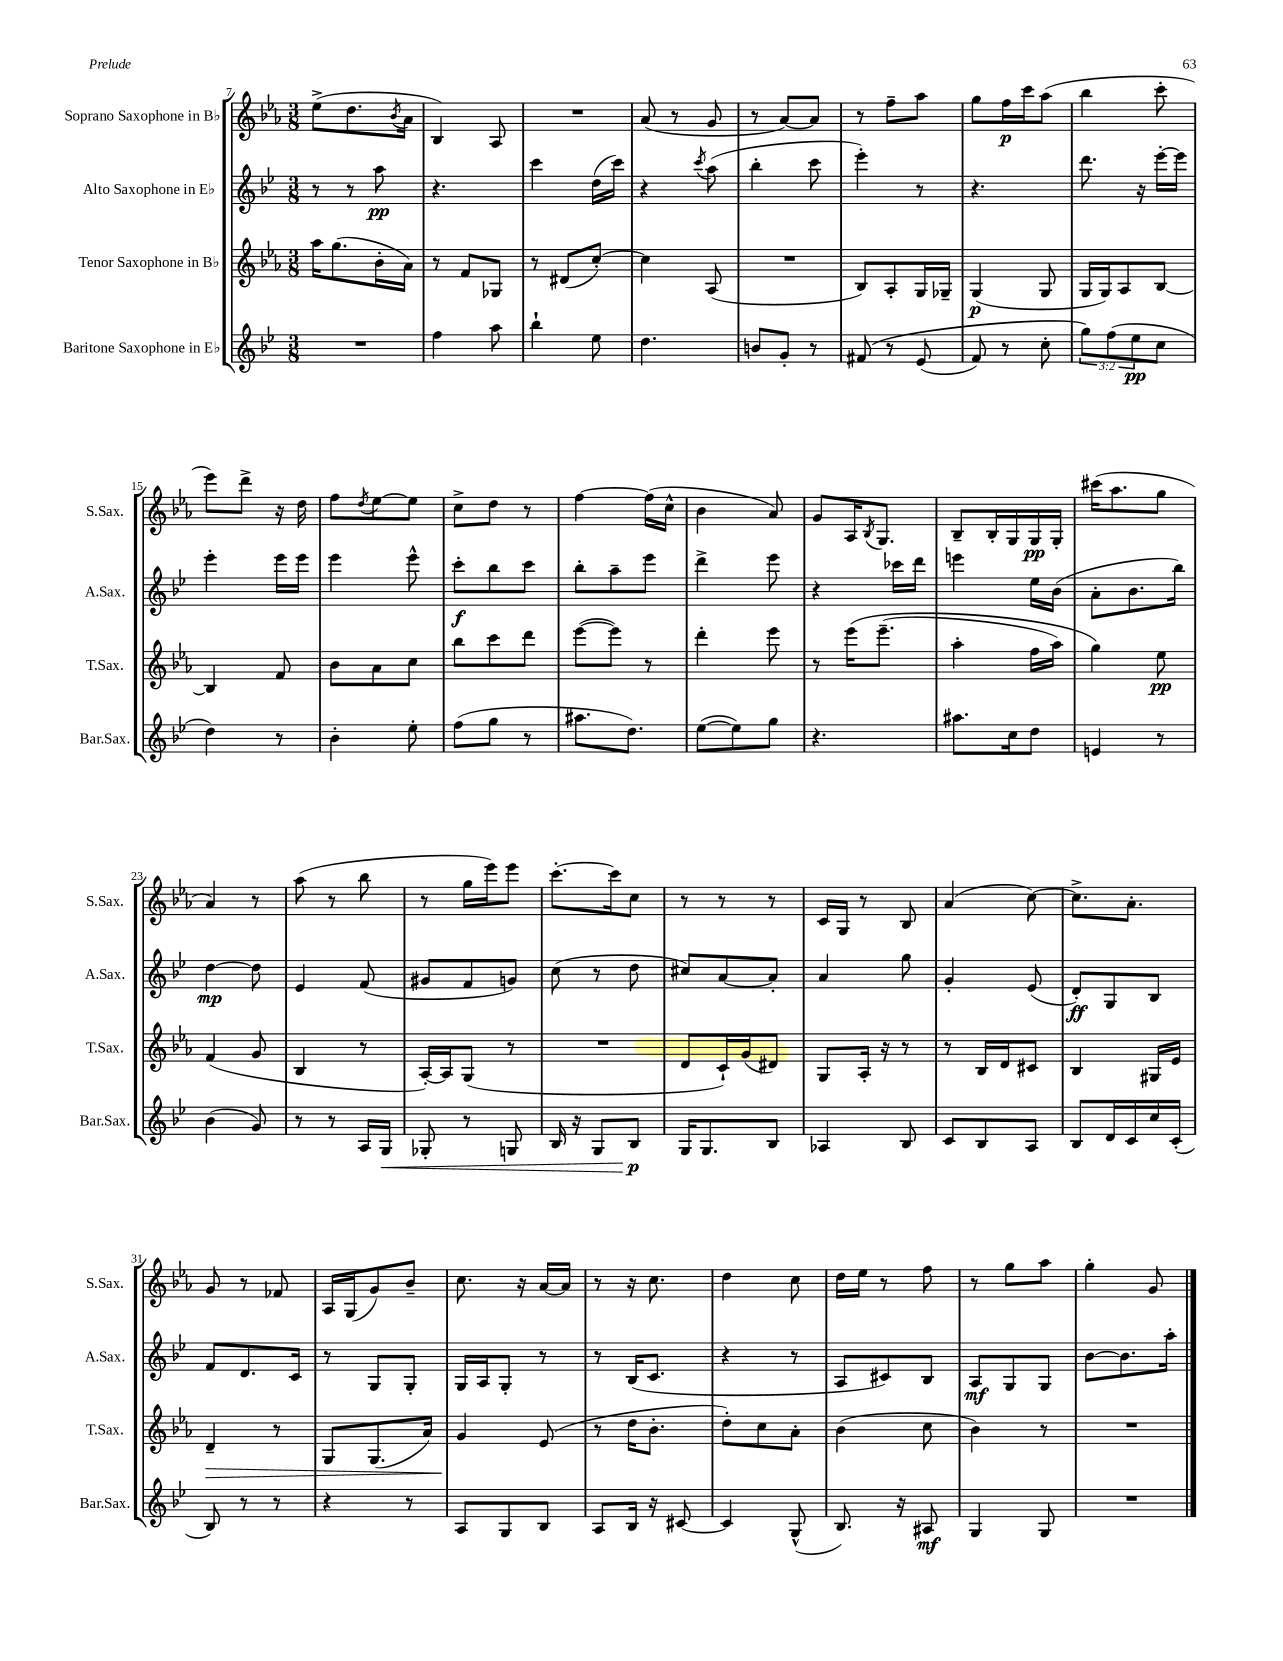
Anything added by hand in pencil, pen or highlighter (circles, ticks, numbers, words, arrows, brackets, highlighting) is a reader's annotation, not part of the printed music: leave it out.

**kern	**dynam	**kern	**dynam	**kern	**dynam	**kern	**dynam
*part4	*part4	*part3	*part3	*part2	*part2	*part1	*part1
*staff4	*staff4	*staff3	*staff3	*staff2	*staff2	*staff1	*staff1
*I"Baritone Saxophone in E♭	*	*I"Tenor Saxophone in B♭	*	*I"Alto Saxophone in E♭	*	*I"Soprano Saxophone in B♭	*
*I'Bar.Sax.	*	*I'T.Sax.	*	*I'A.Sax.	*	*I'S.Sax.	*
*clefG2	*	*clefG2	*	*clefG2	*	*clefG2	*
*k[b-e-]	*	*k[b-e-a-]	*	*k[b-e-]	*	*k[b-e-a-]	*
*M3/8	*	*M3/8	*	*M3/8	*	*M3/8	*
=7	=7	=7	=7	=7	=7	=7	=7
4.r	.	16aa-\KL	.	8r	.	(8ee-^\L	.
.	.	(8.gg\	.	.	.	.	.
.	.	.	.	8r	.	8.dd\	.
.	.	16b-'\L	.	8aa\	pp	.	.
.	.	.	.	.	.	8qb-/	.
.	.	16a-\JJ)	.	.	.	16a-\Jk	.
=8	=8	=8	=8	=8	=8	=8	=8
4ff\	.	8r	.	4.r	.	4B-/)	.
.	.	8f/L	.	.	.	.	.
8aa\	.	8G-X/J	.	.	.	8A-/	.
=9	=9	=9	=9	=9	=9	=9	=9
4bb-`\	.	8r	.	4ccc\	.	4.r	.
.	.	(8d#X/L	.	.	.	.	.
8ee-\	.	[8cc'/J)	.	(16dd\LL	.	.	.
.	.	.	.	16ccc\JJ)	.	.	.
=10	=10	=10	=10	=10	=10	=10	=10
4.dd\	.	4cc\]	.	4r	.	(8a-/	.
.	.	.	.	.	.	8r	.
.	.	.	.	8qccc/	.	.	.
.	.	(8A-/	.	(8aa\	.	8g/	.
=11	=11	=11	=11	=11	=11	=11	=11
8bn/L	.	4.r	.	4bb-'\	.	8r	.
8g'/J	.	.	.	.	.	[8a-/L)	.
8r	.	.	.	8ccc\	.	8a-/J]	.
=12	=12	=12	=12	=12	=12	=12	=12
(8f#X/	.	8B-/L)	.	4eee-'\)	.	8r	.
8r	.	8A-'/	.	.	.	8ff~\L	.
(8e-/	.	16G/L	.	8r	.	8aa-\J	.
.	.	16G-X~/JJ	.	.	.	.	.
=13	=13	=13	=13	=13	=13	=13	=13
8f/)	.	(4G/	p	4.r	.	8gg\L	.
8r	.	.	.	.	.	16ff\L	p
.	.	.	.	.	.	16ccc\J	.
8cc'\	.	8G/	.	.	.	(8aa-\J	.
=14	=14	=14	=14	=14	=14	=14	=14
12gg\L)	.	16G/LL	.	8.ddd\	.	4bb-\	.
.	.	16G/J)	.	.	.	.	.
(12ff\	.	.	.	.	.	.	.
.	.	8A-/	.	.	.	.	.
12ee-\	pp	.	.	.	.	.	.
.	.	.	.	16r	.	.	.
8cc\J	.	[8B-/J	.	[16eee-'\LL	.	8ccc'\	.
.	.	.	.	16eee-\JJ]	.	.	.
!!LO:LB:g=z
=15	=15	=15	=15	=15	=15	=15	=15
4dd\)	.	4B-/]	.	4eee-'\	.	8eee-\L)	.
.	.	.	.	.	.	8ddd^\J	.
8r	.	8f/	.	16eee-\LL	.	16r	.
.	.	.	.	16eee-\JJ	.	16dd\	.
=16	=16	=16	=16	=16	=16	=16	=16
4b-'\	.	8b-\L	.	4eee-\	.	8ff\L	.
.	.	.	.	.	.	8qdd/	.
.	.	8a-\	.	.	.	[8ee-\	.
8ee-'\	.	8cc\J	.	8eee-^^\	.	8ee-\J]	.
=17	=17	=17	=17	=17	=17	=17	=17
(8ff\L	.	8bb-\L	.	8ccc'\L	f	8cc^\L	.
8gg\J	.	8ccc\	.	8bb-\	.	8dd\J	.
8r	.	8ddd\J	.	8ccc\J	.	8r	.
=18	=18	=18	=18	=18	=18	=18	=18
8.aa#X\L	.	([8eee-\L	.	8bb-'\L	.	[4ff\	.
.	.	8eee-\J])	.	8aa~\	.	.	.
8.dd\J)	.	.	.	.	.	.	.
.	.	8r	.	8eee-\J	.	(16ff\LL]	.
.	.	.	.	.	.	16cc^^\JJ	.
=19	=19	=19	=19	=19	=19	=19	=19
([8ee-\L	.	4ddd'\	.	4ddd^\	.	4b-\	.
8ee-\])	.	.	.	.	.	.	.
8gg\J	.	8eee-\	.	8eee-\	.	8a-/)	.
=20	=20	=20	=20	=20	=20	=20	=20
4.r	.	8r	.	4r	.	8g/L	.
.	.	(16eee-\KL	.	.	.	16A-/K	.
.	.	.	.	.	.	8qB-/	.
.	.	(8.eee-~\J	.	.	.	8.G/J	.
.	.	.	.	16ccc-X\LL	.	.	.
.	.	.	.	16ddd\JJ	.	.	.
=21	=21	=21	=21	=21	=21	=21	=21
8.aa#X\L	.	4aa-'\	.	4eeen\	.	8B-~/L	.
.	.	.	.	.	.	16B-'/L	.
16cc\k	.	.	.	.	.	16G/	.
8dd\J	.	16ff\LL	.	16ee-\LL	.	16G/	pp
.	.	16aa-\JJ)	.	(16b-\JJ	.	16G'/JJ	.
=22	=22	=22	=22	=22	=22	=22	=22
4en/	.	4gg\)	.	8a'\L	.	(16ccc#X\KL	.
.	.	.	.	.	.	8.aa-\	.
.	.	.	.	8.b-\	.	.	.
8r	.	8ee-\	pp	.	.	8gg\J	.
.	.	.	.	16bb-\Jk)	.	.	.
!!LO:LB:g=z
=23	=23	=23	=23	=23	=23	=23	=23
(4b-\	.	(4f/	.	[4dd\	mp	4a-/)	.
8g/)	.	8g/	.	8dd\]	.	8r	.
=24	=24	=24	=24	=24	=24	=24	=24
8r	.	4B-/	.	4e-/	.	(8aa-\	.
8r	.	.	.	.	.	8r	.
16A/LL	.	8r	.	(8f/	.	8bb-\	.
!	!LO:HP:b	!	!	!	!	!	!
16G/JJ	<	.	.	.	.	.	.
=25	=25	=25	=25	=25	=25	=25	=25
8G-X'/	.	[16A-'/LL)	.	8g#X/L	.	8r	.
.	.	16A-/J]	.	.	.	.	.
8r	.	(8G/J	.	8f/	.	16gg\LL	.
.	.	.	.	.	.	16eee-\J)	.
8Gn/	.	8r	.	8gn/J)	.	8eee-\J	.
=26	=26	=26	=26	=26	=26	=26	=26
16B-/	.	4.r	.	(8cc\	.	[8.ccc'\L	.
16r	.	.	.	.	.	.	.
8G/L	.	.	.	8r	.	.	.
.	.	.	.	.	.	16ccc\k]	.
8B-/J	p	.	.	8dd\	.	8cc\J	.
.	[	.	.	.	.	.	.
=27	=27	=27	=27	=27	=27	=27	=27
16G/KL	.	8d/L	.	8cc#X/L)	.	8r	.
8.G/	.	.	.	.	.	.	.
.	.	16c`/L)	.	[8a/	.	8r	.
.	.	(16g/J	.	.	.	.	.
8B-/J	.	8d#X/J)	.	8a'/J]	.	8r	.
=28	=28	=28	=28	=28	=28	=28	=28
4A-X/	.	8G/L	.	4a/	.	16c/LL	.
.	.	.	.	.	.	16G/JJ	.
.	.	16A-'/Jk	.	.	.	8r	.
.	.	16r	.	.	.	.	.
8B-/	.	8r	.	8gg\	.	8B-/	.
=29	=29	=29	=29	=29	=29	=29	=29
8c/L	.	8r	.	4g'/	.	(4a-/	.
8B-/	.	16B-/LL	.	.	.	.	.
.	.	16d/J	.	.	.	.	.
8A/J	.	8c#X/J	.	(8e-/	.	[8cc\)	.
=30	=30	=30	=30	=30	=30	=30	=30
8B-/L	.	4B-/	.	8d'/L)	ff	8.cc^\L]	.
16d/L	.	.	.	8G/	.	.	.
16c/	.	.	.	.	.	8.a-'\J	.
16cc/	.	16G#X/LL	.	8B-/J	.	.	.
(16c'/JJ	.	16e-/JJ	.	.	.	.	.
!!LO:LB:g=z
=31	=31	=31	=31	=31	=31	=31	=31
!	!	!	!LO:HP:b	!	!	!	!
8B-/)	.	4d~/	>	8f/L	.	8g/	.
8r	.	.	.	8.d/	.	8r	.
8r	.	8r	.	.	.	8f-X/	.
.	.	.	.	16c/Jk	.	.	.
=32	=32	=32	=32	=32	=32	=32	=32
4r	.	8G/L	.	8r	.	16A-/LL	.
.	.	.	.	.	.	(16G/J	.
.	.	(8.G/	.	8G/L	.	8g/)	.
8r	.	.	.	8G'/J	.	8b-~/J	.
.	.	16a-/Jk)	.	.	.	.	.
=33	=33	=33	=33	=33	=33	=33	=33
8A/L	.	4g/	.	16G/LL	.	8.cc\	.
.	.	.	.	16A/J	.	.	.
8G/	.	.	.	8G'/J	.	.	.
.	.	.	.	.	.	16r	.
8B-/J	.	(8e-/	]	8r	.	[16a-/LL	.
.	.	.	.	.	.	16a-/JJ]	.
=34	=34	=34	=34	=34	=34	=34	=34
8A/L	.	8r	.	8r	.	8r	.
16B-/Jk	.	16dd\KL	.	(16B-/KL	.	16r	.
16r	.	8.b-'\J	.	8.c/J	.	8.cc\	.
[8c#X/	.	.	.	.	.	.	.
=35	=35	=35	=35	=35	=35	=35	=35
4c#/]	.	8dd'\L)	.	4r	.	4dd\	.
.	.	8cc\	.	.	.	.	.
(8G^^/	.	8a-'\J	.	8r	.	8cc\	.
=36	=36	=36	=36	=36	=36	=36	=36
8.B-/)	.	(4b-\	.	8A/L	.	16dd\LL	.
.	.	.	.	.	.	16ee-\JJ	.
.	.	.	.	8c#X/)	.	8r	.
16r	.	.	.	.	.	.	.
8A#X/	mf	8cc\	.	8B-/J	.	8ff\	.
=37	=37	=37	=37	=37	=37	=37	=37
4G/	.	4b-\)	.	8A/L	mf	8r	.
.	.	.	.	8G/	.	8gg\L	.
8G/	.	8r	.	8G/J	.	8aa-\J	.
=38	=38	=38	=38	=38	=38	=38	=38
4.r	.	4.r	.	[8b-\L	.	4gg'\	.
.	.	.	.	8.b-\]	.	.	.
.	.	.	.	.	.	8g/	.
.	.	.	.	16aa'\Jk	.	.	.
==	==	==	==	==	==	==	==
*-	*-	*-	*-	*-	*-	*-	*-
